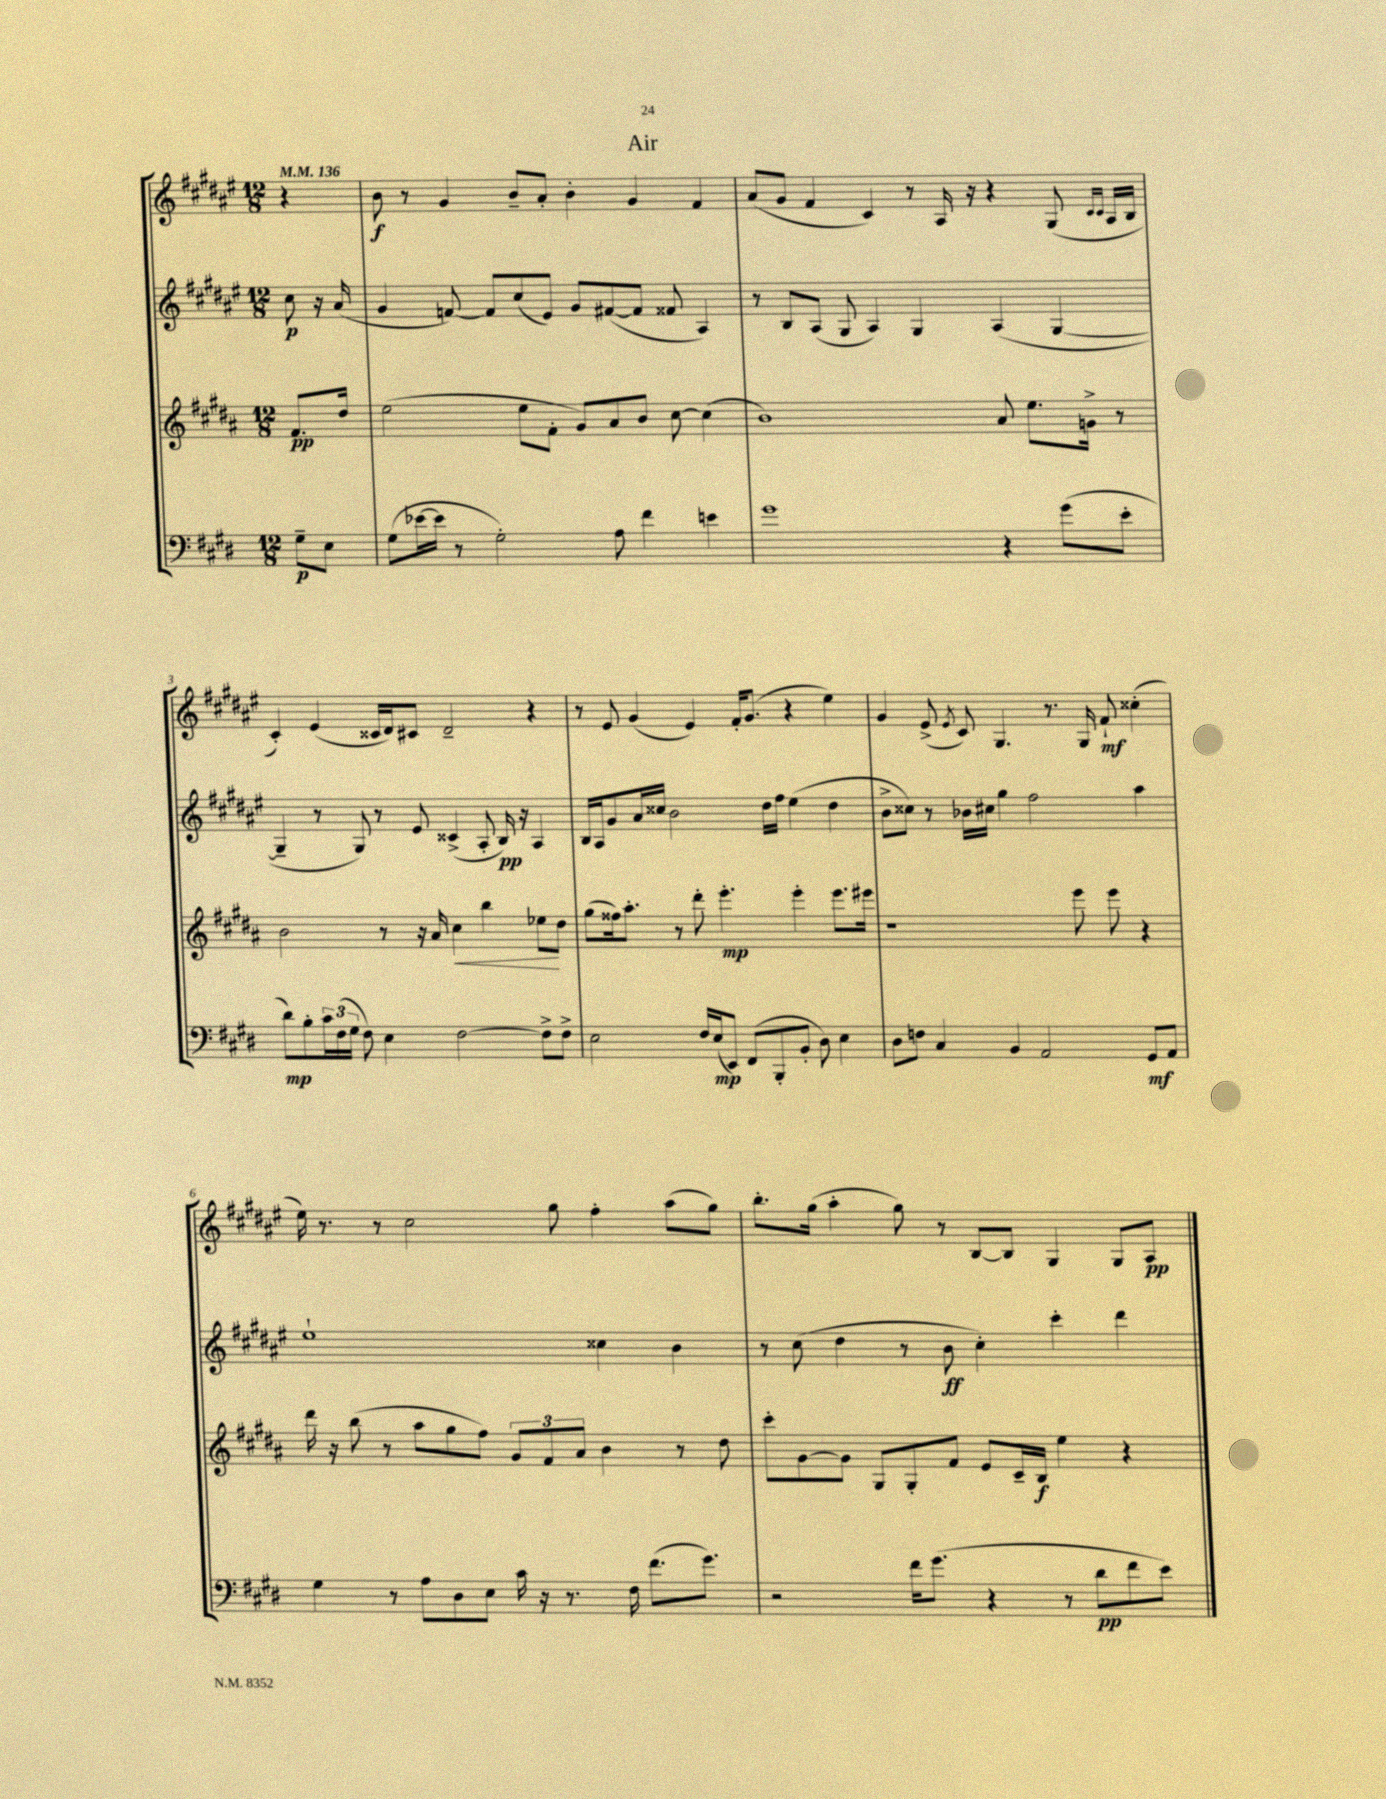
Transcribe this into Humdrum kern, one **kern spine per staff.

**kern	**dynam	**kern	**dynam	**kern	**dynam	**kern	**dynam
*part4	*part4	*part3	*part3	*part2	*part2	*part1	*part1
*staff4	*staff4	*staff3	*staff3	*staff2	*staff2	*staff1	*staff1
*clefF4	*	*clefG2	*	*clefG2	*	*clefG2	*
*k[f#c#g#d#]	*	*k[f#c#g#d#a#]	*	*k[f#c#g#d#a#e#]	*	*k[f#c#g#d#a#e#]	*
*M12/8	*	*M12/8	*	*M12/8	*	*M12/8	*
*MM136	*	*MM136	*	*MM136	*	*MM136	*
=	=	=	=	=	=	=	=
8G#~\L	p	8.f#/L	pp	8cc#\	p	4r	.
8E\J	.	.	.	16r	.	.	.
.	.	16dd#/Jk	.	(16a#/	.	.	.
=1	=1	=1	=1	=1	=1	=1	=1
(8G#\L	.	(2ee\	.	4g#/	.	8b\	f
[16e-X\L	.	.	.	.	.	8r	.
16e-\JJ]	.	.	.	.	.	.	.
8r	.	.	.	[8fn/)	.	4g#/	.
2G#'\)	.	.	.	8f/L]	.	.	.
.	.	8ee\L	.	(8cc#/	.	8b~/L	.
.	.	8f#'\J	.	8e#/J)	.	8a#'/J	.
.	.	8g#/L)	.	8g#/L	.	4b'\	.
8A\	.	8a#/	.	([8f#X/	.	.	.
4f#\	.	8b/J	.	8f#/J]	.	4g#/	.
.	.	[8cc#\	.	8f##X/	.	.	.
4en\	.	(4cc#\]	.	4A#/)	.	4f#/	.
=2	=2	=2	=2	=2	=2	=2	=2
1g#	.	1b)	.	8r	.	(8a#/L	.
.	.	.	.	8B/L	.	8g#/J	.
.	.	.	.	(8A#/J	.	4f#/	.
.	.	.	.	8G#/	.	.	.
.	.	.	.	4A#/)	.	4c#/)	.
.	.	.	.	4G#/	.	8r	.
.	.	.	.	.	.	16A#/	.
.	.	.	.	.	.	16r	.
4r	.	8a#/	.	(4A#/	.	4r	.
.	.	8.ee\L	.	.	.	.	.
(8g#\L	.	.	.	[4G#/	.	(8G#/	.
.	.	16gn^\Jk	.	.	.	.	.
.	.	.	.	.	.	16qqc#/LL	.
.	.	.	.	.	.	16qqc#/JJ	.
8e'\J	.	8r	.	.	.	16A#/LL	.
.	.	.	.	.	.	16B/JJ	.
!!LO:LB:g=z
=3	=3	=3	=3	=3	=3	=3	=3
8d#\L)	mp	2b\	.	4G#~/]	.	4c#'/)	.
8B'\	.	.	.	.	.	.	.
24c#\L	.	.	.	8r	.	(4e#/	.
(24F#\	.	.	.	.	.	.	.
24G#\JJ	.	.	.	.	.	.	.
8F#\)	.	.	.	8G#/)	.	.	.
4E\	.	8r	.	8r	.	16c##X/LL	.
.	.	.	.	.	.	16d#/J)	.
.	.	16r	.	8e#/	.	8c#X/J	.
.	.	16a#/	.	.	.	.	.
!	!	!	!LO:HP:b	!	!	!	!
[2F#\	.	4cc#\	<	(4c##X^/	.	2d#~/	.
.	.	4bb\	.	8A#'/	.	.	.
.	.	.	.	16B/)	pp	.	.
.	.	.	.	16r	.	.	.
8F#^\L]	.	8ee-X\L	.	4A#/	.	4r	.
8F#^\J	.	8dd#\J	[	.	.	.	.
=4	=4	=4	=4	=4	=4	=4	=4
2E\	.	(8gg#\L	.	16B/LL	.	8r	.
.	.	.	.	16A#/J	.	.	.
.	.	16ff##X\k)	.	8g#/	.	8e#/	.
.	.	8.aa#'\J	.	.	.	.	.
.	.	.	.	16a#/L	.	(4g#/	.
.	.	.	.	16cc##X/JJ	.	.	.
.	.	8r	.	2b\	.	.	.
16F#/LL	.	8ddd#'\	.	.	.	4e#/)	.
(16E/J	mp	.	.	.	.	.	.
8EE/J)	.	4.eee'\	mp	.	.	.	.
(8FF#/L	.	.	.	.	.	16f#'/KL	.
.	.	.	.	.	.	(8.g#/J	.
8BBB'/	.	.	.	16dd#\LL	.	.	.
.	.	.	.	16ff#\JJ	.	.	.
8BB'/J	.	4eee'\	.	(4ee#\	.	4r	.
8D#\)	.	.	.	.	.	.	.
4E\	.	8.eee\L	.	4dd#\	.	4ee#\)	.
.	.	16eee#X\Jk	.	.	.	.	.
=5	=5	=5	=5	=5	=5	=5	=5
8D#\L	.	1r	.	8b^\L	.	4g#/	.
8Fn\J	.	.	.	8cc##X\J)	.	.	.
4C#/	.	.	.	8r	.	(8e#^/	.
.	.	.	.	.	.	8qe#/	.
.	.	.	.	16b-X\LL	.	8c#/)	.
.	.	.	.	16cc#X\JJ	.	.	.
4BB/	.	.	.	4gg#\	.	4.G#/	.
2AA/	.	.	.	2ff#\	.	.	.
.	.	.	.	.	.	8.r	.
.	.	8eee\	.	.	.	.	.
.	.	.	.	.	.	16G#/	.
.	.	8eee\	.	.	.	8f#`/	mf
8GG#/L	mf	4r	.	4aa#\	.	(4cc##X'\	.
8AA/J	.	.	.	.	.	.	.
!!LO:LB:g=z
=6	=6	=6	=6	=6	=6	=6	=6
4G#\	.	16ddd#\	.	1ee#`	.	16ee#\)	.
.	.	16r	.	.	.	8.r	.
.	.	(8bb\	.	.	.	.	.
8r	.	8r	.	.	.	8r	.
8A\L	.	8aa#\L	.	.	.	2cc#\	.
8D#\	.	8gg#\	.	.	.	.	.
8E\J	.	8ff#\J)	.	.	.	.	.
16c#\	.	12g#/L	.	.	.	.	.
16r	.	.	.	.	.	.	.
.	.	12f#/	.	.	.	.	.
8.r	.	.	.	.	.	8gg#\	.
.	.	12a#/J	.	.	.	.	.
.	.	4b\	.	4cc##X\	.	4ff#'\	.
16F#\	.	.	.	.	.	.	.
(8.f#\L	.	.	.	.	.	.	.
.	.	8r	.	4b\	.	(8aa#\L	.
8.g#\J)	.	.	.	.	.	.	.
.	.	8dd#\	.	.	.	8gg#\J)	.
=7	=7	=7	=7	=7	=7	=7	=7
2r	.	8ccc#'\L	.	8r	.	8.bb'\L	.
.	.	[8g#\	.	(8cc#\	.	.	.
.	.	.	.	.	.	(16gg#\Jk	.
.	.	8g#\J]	.	4dd#\	.	4aa#'\	.
.	.	8G#/L	.	.	.	.	.
16f#\KL	.	8G#'/	.	8r	.	8gg#\)	.
(8.g#\J	.	.	.	.	.	.	.
.	.	8f#/J	.	8b\	ff	8r	.
4r	.	8e/L	.	4cc#'\)	.	[8B/L	.
.	.	16c#~/L	.	.	.	8B/J]	.
.	.	16B/JJ	f	.	.	.	.
8r	.	4ee\	.	4ccc#'\	.	4G#/	.
8d#\L	pp	.	.	.	.	.	.
8f#\	.	4r	.	4ddd#\	.	8G#/L	.
8e\J)	.	.	.	.	.	8A#/J	pp
==	==	==	==	==	==	==	==
*-	*-	*-	*-	*-	*-	*-	*-
